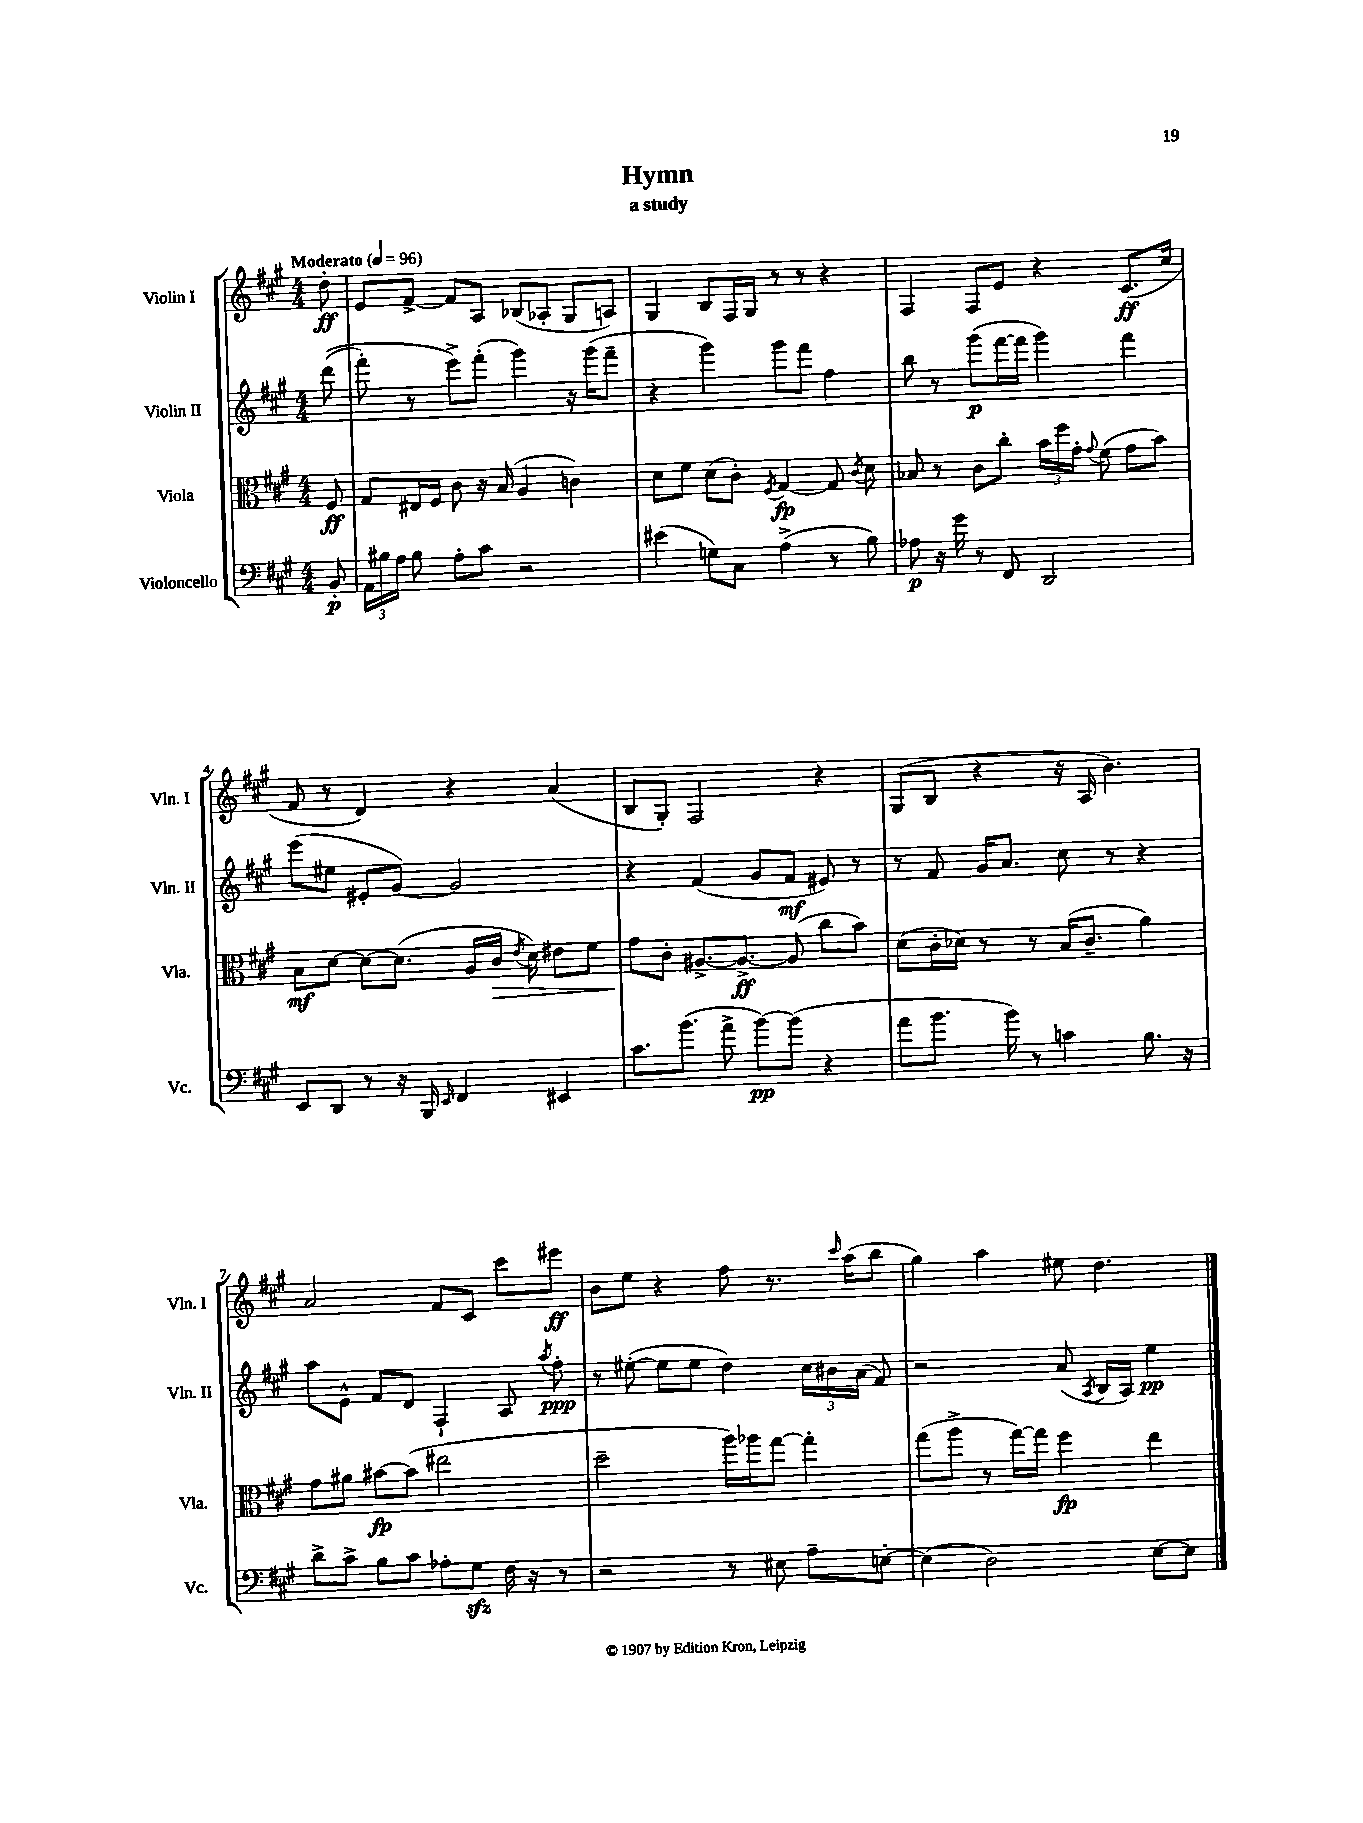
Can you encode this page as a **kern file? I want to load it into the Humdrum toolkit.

**kern	**kern	**kern	**kern
*staff4	*staff3	*staff2	*staff1
*clefF4	*clefC3	*clefG2	*clefG2
*k[f#c#g#]	*k[f#c#g#]	*k[f#c#g#]	*k[f#c#g#]
*M4/4	*M4/4	*M4/4	*M4/4
*MM96	*MM96	*MM96	*MM96
8BB'	8F#	&((8ddd	8dd'
=	=	=	=
24AA	8G#	8fff#')	8e
24B#	.	.	.
24A	.	.	.
8B#	16E#	8r	[8f#^
.	16F#	.	.
8A'	8c#	8eee^&)	8f#]
8c#	16r	(8fff#'	8A
.	(16B	.	.
2r	4A	4ggg#)	(8B-
.	.	.	8A-'
.	4c)	16r	8G#
.	.	(16ggg#	.
.	.	8fff#~	8A)
=	=	=	=
(4e#	8d	4r	4G#
.	8f#	.	.
8G)	(8d	4ggg#)	8B
8C#	8c#')	.	16F#
.	.	.	16G#
.	8qF#	.	.
(4A^	[4G#	8ggg#	8r
.	.	8fff#	8r
8r	8G#]	4ff#	4r
.	8qc#	.	.
8B)	8d	.	.
=	=	=	=
8A-	8B-	8bb	4F#
16r	8r	8r	.
16g#	.	.	.
8r	8c#	(8ggg#	8F#
8FF#	8cc#'	[16fff#	8e
.	.	16fff#]	.
2DD	24b	4ggg#)	4r
.	24ff#	.	.
.	24g#'	.	.
.	8qqg#	.	.
.	(8f#	.	.
.	8g#	4fff#	(8.c#
.	8b)	.	.
.	.	.	16cc#
=	=	=	=
8EE	8B	(8eee	8f#
8DD	[8d	8ee#	8r
8r	8d_	8e#'	4d)
16r	(8.d]	[8g#)	.
16BBB	.	.	.
16qqEE	.	.	.
4FF#	.	2g#]	4r
.	16A	.	.
.	16c#	.	.
.	8qe	.	.
.	16d)	.	.
4EE#	8e#	.	(4a
.	8f#	.	.
=	=	=	=
8.c#	8g#	4r	8B
.	8c#'	.	8G#')
(8.b	.	.	.
.	[8.A#^	(4f#	2F#
8a^	.	.	.
.	8.A#^_	.	.
[8b)	.	8g#	.
(8b]	(8A#]	8f#	.
4r	8cc#	8e#)	4r
.	8b)	8r	.
=	=	=	=
8a	(8d	8r	(8G#
8.b	16c#'	8f#	8B
.	16d-)	.	.
.	8r	16g#	4r
16b)	.	8.a	.
8r	8r	.	.
4c	(16B	8cc#	16r
.	8.c#~	.	16A
.	.	8r	4.b)
8.B	4a)	4r	.
16r	.	.	.
=	=	=	=
8d^	8g#	8aa	2a
8c#^	8a#	8e^^	.
8B	[8b#	8f#	.
8c#	(8b#]	8d	.
8A-'	2ee#	4F#`	8f#
8G#	.	.	8c#
16F#	.	8A	8ccc#
16r	.	.	.
.	.	8qaa	.
8r	.	8ff#'	8eee#
=	=	=	=
2r	2dd~	8r	8b
.	.	([8ee#'	8ee
.	.	8ee#]	4r
.	.	8ee#	.
8r	16aa)	4dd)	8ff#
.	16aa-	.	.
8E#	[8gg#	.	8.r
8A~	4gg#']	24cc#	.
.	.	24b#	.
.	.	.	16qqccc#
.	.	.	(16aa
.	.	(24a	.
[8E'	.	8f#)	8bb
=	=	=	=
(4E]	(8gg#	2r	4gg#)
.	8aa^	.	.
2D)	8r	.	4aa
.	[16gg#)	.	.
.	16gg#]	.	.
.	4ff#	(8a	8ee#
.	.	8qA	.
.	.	16B	4.dd
.	.	16A)	.
[8E	4ee	4ee	.
8E]	.	.	.
==	==	==	==
*-	*-	*-	*-
